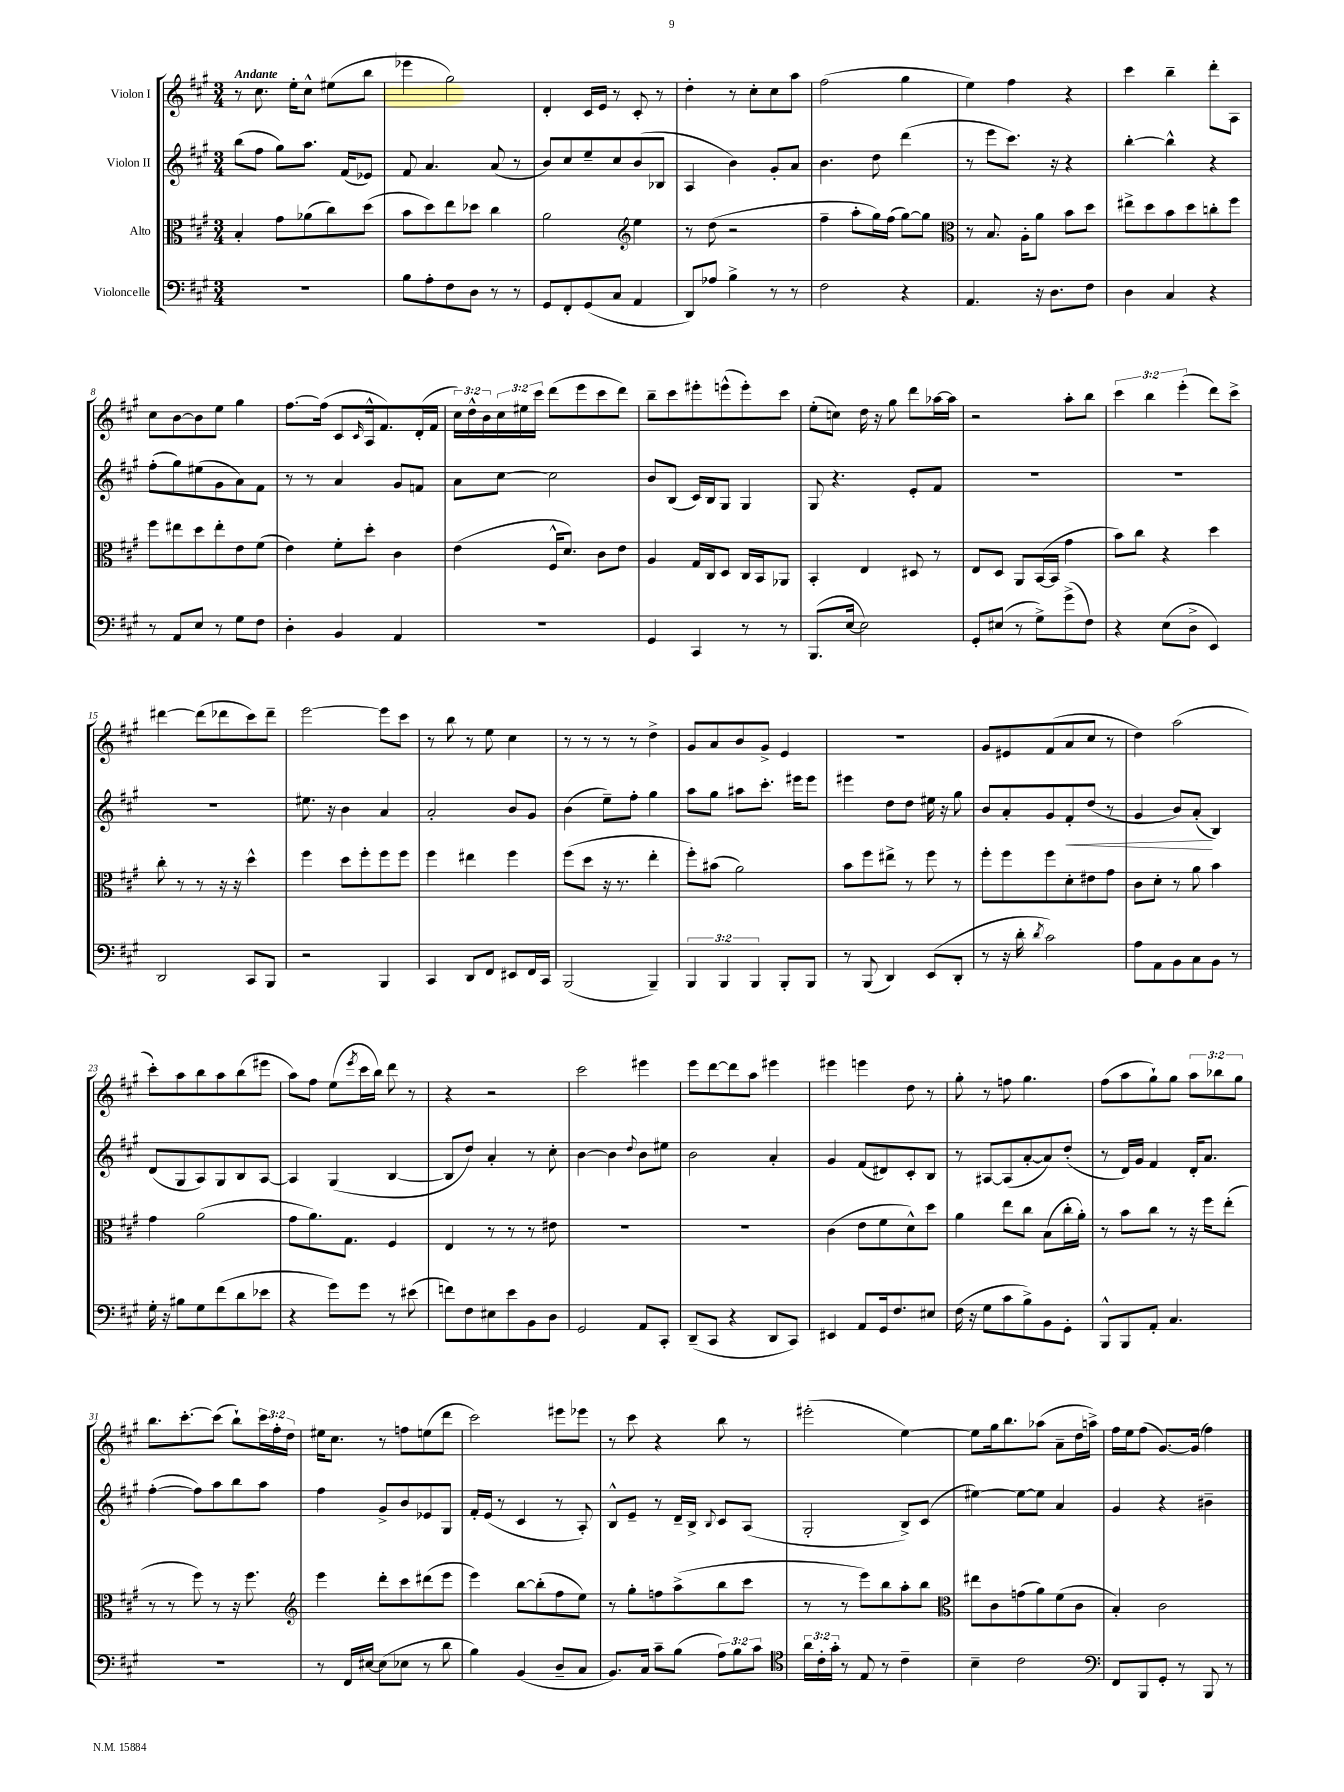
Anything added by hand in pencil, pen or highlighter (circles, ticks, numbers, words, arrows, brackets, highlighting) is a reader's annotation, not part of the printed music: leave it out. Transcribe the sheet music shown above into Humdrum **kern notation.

**kern	**kern	**kern	**dynam	**kern
*part4	*part3	*part2	*part2	*part1
*staff4	*staff3	*staff2	*staff2	*staff1
*I"Violoncelle	*I"Alto	*I"Violon II	*	*I"Violon I
*clefF4	*clefC3	*clefG2	*	*clefG2
*k[f#c#g#]	*k[f#c#g#]	*k[f#c#g#]	*	*k[f#c#g#]
*M3/4	*M3/4	*M3/4	*	*M3/4
=1	=1	=1	=1	=1
!	!	!	!	!LO:TX:a:B:t=Andante
2.r	4B'/	(8bb\L	.	8r
.	.	8ff#\J	.	8.cc#\
.	8g#\L	8gg#\L)	.	.
.	.	.	.	16ee'\KL
.	(8a-X\	8.aa\J	.	8cc#^^\J
.	8cc#\)	.	.	(8ee#X\L
.	.	(16f#/KL	.	.
.	(8dd\J	8e-X/J)	.	8bb\J
=2	=2	=2	=2	=2
8B\L	8b\L	8f#/	.	4eee-X\
8A'\	8dd\)	4.a/	.	.
8F#\	8ee\	.	.	2gg#\)
8D\J	8dd-X\J	.	.	.
8r	4cc#\	(8a/	.	.
8r	.	8r	.	.
=3	=3	=3	=3	=3
8GG#/L	2a\	8b/L)	.	4d'/
8FF#'/	.	8cc#/	.	.
(8GG#/	.	8ee~/	.	16c#/LL
.	.	.	.	16e/JJ
8C#/J	.	8cc#/	.	8r
*	*clefG2	*	*	*
4AA/	4ee\	(8b/	.	8c#'/
.	.	8B-X/J	.	8r
=4	=4	=4	=4	=4
8DD/L)	8r	4A/	.	4dd'\
8A-X/J	(8dd\	.	.	.
4B^\	2r	4b\)	.	8r
.	.	.	.	8cc#'\L
8r	.	8g#'/L	.	8cc#\
8r	.	8a/J	.	8aa\J
=5	=5	=5	=5	=5
2F#\	4ff#~\	4.b\	.	(2ff#\
.	8aa'\L	.	.	.
.	16gg#\L)	8dd\	.	.
.	(16ff#\JJ	.	.	.
4r	[8gg#\L)	(4ddd\	.	4gg#\
.	8gg#\J]	.	.	.
=6	=6	=6	=6	=6
*	*clefC3	*	*	*
4.AA/	8r	8r	.	4ee\)
.	8.B/	8eee\L	.	.
.	.	8.ccc#\J)	.	4ff#\
.	16A'\KL	.	.	.
16r	8a\J	.	.	.
8.D\L	.	16r	.	.
.	8b\L	4r	.	4r
8F#\J	8dd\J	.	.	.
=7	=7	=7	=7	=7
4D\	8ee#X^\L	[4bb'\	.	4ccc#\
.	8dd\	.	.	.
4C#/	8b\	4bb^^\]	.	4bb~\
.	8dd\	.	.	.
4r	8ccn'\	4r	.	8ddd'\L
.	8ff#\J	.	.	8A\J
!!LO:LB:g=z
=8	=8	=8	=8	=8
8r	8ff#\L	(8ff#'\L	.	8cc#\L
8AA/L	8ee#X\	8gg#\)	.	[8b\
8E/J	8dd\	(8ee#X\	.	8b\]
8r	8ee#'\	8g#\	.	8ee\J
8G#\L	8e\	8a\)	.	4gg#\
8F#\J	(8f#\J	8f#\J	.	.
=9	=9	=9	=9	=9
4D'\	4e\)	8r	.	[8.ff#\L
.	.	8r	.	.
.	.	.	.	(16ff#\Jk]
4BB/	8f#'\L	4a/	.	8c#/L
.	.	.	.	16qqc#/
.	8dd'\J	.	.	16A^^/k
.	.	.	.	8.f#/)
4AA/	4c#\	8g#/L	.	.
.	.	8fn/J	.	(16d'/L
.	.	.	.	16f#/JJ
=10	=10	=10	=10	=10
2.r	(4e\	8a\L	.	24cc#\LL)
.	.	.	.	24dd^^\
.	.	.	.	24b\
.	.	[8cc#\J	.	24cc#\
.	.	.	.	24ee#X\
.	.	.	.	24ccc#\JJ
.	16F#^^/KL	2cc#\]	.	(8ddd\L
.	8.d/J)	.	.	.
.	.	.	.	8eee\
.	8c#\L	.	.	8ccc#\
.	8e\J	.	.	8ddd\J)
=11	=11	=11	=11	=11
4GG#/	4A/	8b/L	.	8bb~\L
.	.	(8B/J	.	8ccc#\
4CC#/	16G#/LL	16c#/LL)	.	8eee#X'\
.	16C#/J	16B/J	.	.
.	8D/J	8G#/J	.	(8eeen^^\
8r	16C#/LL	4G#/	.	8eee'\)
.	16BB/J	.	.	.
8r	8AA-X/J	.	.	8ccc#\J
=12	=12	=12	=12	=12
(8.BBB/L	4BB'/	8G#/	.	(8ee'\L
.	.	4.r	.	8ccn\J)
[16E/Jk	.	.	.	.
2E\])	4E/	.	.	16dd\
.	.	.	.	16r
.	.	.	.	8gg#\
.	8D#X/	8e'/L	.	8ddd\L
.	8r	8f#/J	.	[16aa-X\L
.	.	.	.	16aa-\JJ]
=13	=13	=13	=13	=13
8GG#'/L	8E/L	2.r	.	2r
(8E#X/J	8D/J	.	.	.
8r	8AA/L	.	.	.
8G#^\L)	([16BB/L	.	.	.
.	16BB/JJ]	.	.	.
(8g#^\	4g#\	.	.	8aa'\L
8F#\J)	.	.	.	8bb\J
=14	=14	=14	=14	=14
4r	8b\L)	2.r	.	6ccc#\
.	8cc#\J	.	.	.
.	.	.	.	6bb\
(8E\L	4r	.	.	.
.	.	.	.	(6eee'\
8D^\J	.	.	.	.
4EE/)	4dd\	.	.	8ddd\L)
.	.	.	.	8ccc#^\J
!!LO:LB:g=z
=15	=15	=15	=15	=15
2DD/	8cc#'\	2.r	.	[4ddd#X\
.	8r	.	.	.
.	8r	.	.	(8ddd#\L]
.	16r	.	.	8ddd-X\
.	16r	.	.	.
8CC#/L	4dd^^\	.	.	8ccc#\)
8BBB/J	.	.	.	8ddd-~\J
=16	=16	=16	=16	=16
2r	4ff#\	8.ee#X\	.	[2eee\
.	.	16r	.	.
.	8dd\L	4b\	.	.
.	8ff#'\	.	.	.
4BBB/	8ff#\	4a/	.	8eee\L]
.	8ff#\J	.	.	8ccc#\J
=17	=17	=17	=17	=17
4CC#/	4ff#\	2a'/	.	8r
.	.	.	.	8bb\
8DD/L	4ee#X\	.	.	8r
8FF#/J	.	.	.	8ee\
8EE#X/L	4ff#\	8b/L	.	4cc#\
16FF#/L	.	8g#/J	.	.
16CC#/JJ	.	.	.	.
=18	=18	=18	=18	=18
(2BBB/	(8ff#\L	(4b\	.	8r
.	8dd\J	.	.	8r
.	16r	8ee~\L)	.	8r
.	8.r	.	.	.
.	.	8ff#'\J	.	8r
4BBB~/)	4ee'\	4gg#\	.	4dd^\
=19	=19	=19	=19	=19
6BBB/	8ff#'\L)	8aa\L	.	8g#/L
.	(8b#X\J	8gg#\J	.	8a/
6BBB/	.	.	.	.
.	2a\)	8aa#X\L	.	8b/
6BBB/	.	.	.	.
.	.	8.ccc#'\J	.	8g#^/J
8BBB'/L	.	.	.	4e/
.	.	16eee#X\KL	.	.
8BBB/J	.	8eee#\J	.	.
=20	=20	=20	=20	=20
8r	8b\L	4eee#X\	.	2.r
(8BBB/	8ff#\	.	.	.
4DD/)	8ee#X^\J	8dd\L	.	.
.	8r	8dd\J	.	.
(8EE/L	8ff#\	16ee#X\	.	.
.	.	16r	.	.
8DD'/J	8r	8gg#\	.	.
=21	=21	=21	=21	=21
8r	8ff#'\L	8b/L	.	8g#/L
16r	8ff#\	8a'/	.	8e#X/
16d'\	.	.	.	.
8qd/	.	.	.	.
2c#\)	8ff#\	8g#/	.	(8f#/
!	!	!	!LO:HP:b	!
.	8d'\	8f#'/	<	8a/
.	8e#X\	(8dd/J	.	8cc#/J
.	8g#\J	8r	.	8r
=22	=22	=22	=22	=22
8A\L	8c#\L	4g#/	.	4dd\)
8AA\	8d'\J	.	.	.
8BB\	8r	8b/L)	.	(2aa\
8C#\	8a\	(8a'/J	.	.
8BB\J	4b\	4B/)	[	.
8r	.	.	.	.
!!LO:LB:g=z
=23	=23	=23	=23	=23
16G#'\	4g#\	(8d/L	.	8ccc#'\L)
16r	.	.	.	.
8B#X\L	.	8G#/	.	8aa\
8G#\	(2a\	8A/)	.	8bb\
(8f#\	.	8G#/	.	8aa\
8d\	.	8B/	.	(8bb\
8e-X\J	.	[8A/J	.	8eee#X\J
=24	=24	=24	=24	=24
4r	8g#\L	4A/]	.	8aa\L)
.	8.a\)	.	.	8ff#\J
8g#\L)	.	(4G#/	.	(8ee\L
.	8.G#\J	.	.	.
.	.	.	.	8qeee/
8g#\J	.	.	.	16ccc#\L
.	.	.	.	16bb\JJ)
8r	4F#/	[4B/	.	8ddd\
(8e#X\	.	.	.	8r
=25	=25	=25	=25	=25
8fn\L)	4E/	8B/L]	.	4r
8F#\	.	8dd/J)	.	.
8E#X\	8r	4a'/	.	2r
8e\	8r	.	.	.
8BB\	8r	8r	.	.
8D\J	8e#X\	8cc#'\	.	.
=26	=26	=26	=26	=26
2GG#/	2.r	[4b\	.	2ccc#\
.	.	4b\]	.	.
.	.	8qqdd/	.	.
8AA/L	.	8b\L	.	4eee#X\
8CC#'/J	.	8ee#X\J	.	.
=27	=27	=27	=27	=27
(8DD~/L	2.r	2b\	.	8eee\L
8CC#/J	.	.	.	[8ddd\
4r	.	.	.	8ddd\]
.	.	.	.	8aa\J
8DD/L	.	4a'/	.	4eee#X\
8CC#/J)	.	.	.	.
=28	=28	=28	=28	=28
4EE#X/	(4c#\	4g#/	.	4eee#X\
8AA/L	8e\L	(8f#/L	.	4eeen\
16GG#/k	8f#\	8d#X/)	.	.
8.F#/	.	.	.	.
.	8d^^\)	8c#'/	.	8dd\
8E#X/J	8dd\J	8B/J	.	8r
=29	=29	=29	=29	=29
(16F#\	4a\	8r	.	8gg#'\
16r	.	.	.	.
8G#\L	.	[8A#X/L	.	8r
8c#\	8ee\L	(8A#/]	.	8ffn\
8B^\)	8cc#\J	[8a'/	.	4.gg#\
8BB\	(8B\L	8a/])	.	.
8GG#'\J	16cc#'\L	(8dd'/J	.	.
.	16a'\JJ)	.	.	.
=30	=30	=30	=30	=30
8BBB^^/L	8r	8r	.	(8ff#\L
8BBB/	8b\L	16d/LL)	.	8aa\
.	.	16g#/JJ	.	.
8AA'/J	8cc#\J	4f#/	.	8gg#`\)
4.C#/	8r	.	.	8gg#\J
.	16r	16d'/KL	.	12aa\L
.	16ff#\KL	8.a/J	.	.
.	.	.	.	12bb-X\
.	(8ee'\J	.	.	.
.	.	.	.	12gg#\J
!!LO:LB:g=z
=31	=31	=31	=31	=31
2.r	8r	([4ff#'\	.	8.bb\L
.	8r	.	.	.
.	.	.	.	[8.ccc#'\
.	8ff#\)	8ff#\L])	.	.
.	8r	8aa\	.	(8ccc#\J]
.	16r	8bb\	.	8bb`\L)
.	8.ff#\	.	.	.
.	.	8aa\J	.	24ccc#\L
.	.	.	.	24ff#'\
.	.	.	.	24dd\JJ
=32	=32	=32	=32	=32
*	*clefG2	*	*	*
8r	4eee\	4ff#\	.	16ee#X\KL
.	.	.	.	8.cc#\J
16FF#/LL	.	.	.	.
[16E#X/JJ	.	.	.	.
(8E#\L]	8ddd'\L	8g#^/L	.	8r
8E-X\J	8ccc#\	8b/	.	8ffn\L
8r	(8ddd#X\	8e-X/	.	(8een\
8d\	8eee\J	8G#/J	.	8ddd\J
=33	=33	=33	=33	=33
4B\)	4eee\)	16f#'/LL	.	2ccc#\)
.	.	(16e/JJ	.	.
.	.	8r	.	.
(4BB/	[8bb\L	4c#/	.	.
.	(8bb'\]	.	.	.
8D~/L	8ff#\	8r	.	8eee#X\L
8C#/J	8ee\J)	8A'/)	.	8eee-X\J
=34	=34	=34	=34	=34
8.BB/L)	8r	8B^^/L	.	8r
.	8gg#'\L	8e~/J	.	8ccc#\
16C#/Jk	.	.	.	.
8c#~\L	8ffn\	8r	.	4r
(8B\J	(8aa^\	16d~/LL	.	.
.	.	16B^/JJ	.	.
.	.	8qqB/	.	.
12A\L)	8bb\	8c#/L	.	8bb\
12B\	.	.	.	.
.	8ccc#\J	(8A/J	.	8r
12c#\J	.	.	.	.
=35	=35	=35	=35	=35
*clefC4	*	*	*	*
24a\LL	8r	2G#'/	.	(2eee#X'\
24c#'\	.	.	.	.
24g#'\JJ	.	.	.	.
8r	8r	.	.	.
8E/	8eee\L)	.	.	.
8r	8bb\	.	.	.
4c#~\	8aa'\	8B^/L)	.	[4ee\)
.	8bb\J	(8c#/J	.	.
=36	=36	=36	=36	=36
*	*clefC3	*	*	*
4B~\	8ee#X\L	[4ee#X\)	.	8ee\L]
.	8c#\	.	.	16gg#\k
.	.	.	.	8.bb\
2c#\	(8gn\	8ee#\L_	.	.
.	8a\)	8ee#\J]	.	(8aa-X\J
.	(8f#\	4a/	.	8a~\L
.	8c#\J	.	.	16dd\L
.	.	.	.	16aan^\JJ)
=37	=37	=37	=37	=37
*clefF4	*	*	*	*
8FF#/L	4B'/)	4g#/	.	16ff#\LL
.	.	.	.	16ee\J
8BBB/	.	.	.	(8ff#\J
8GG#'/J	2c#\	4r	.	[8.g#/L)
8r	.	.	.	.
.	.	.	.	(16g#/Jk]
8BBB/	.	4b#X~\	.	4ff#\)
8r	.	.	.	.
==	==	==	==	==
*-	*-	*-	*-	*-
